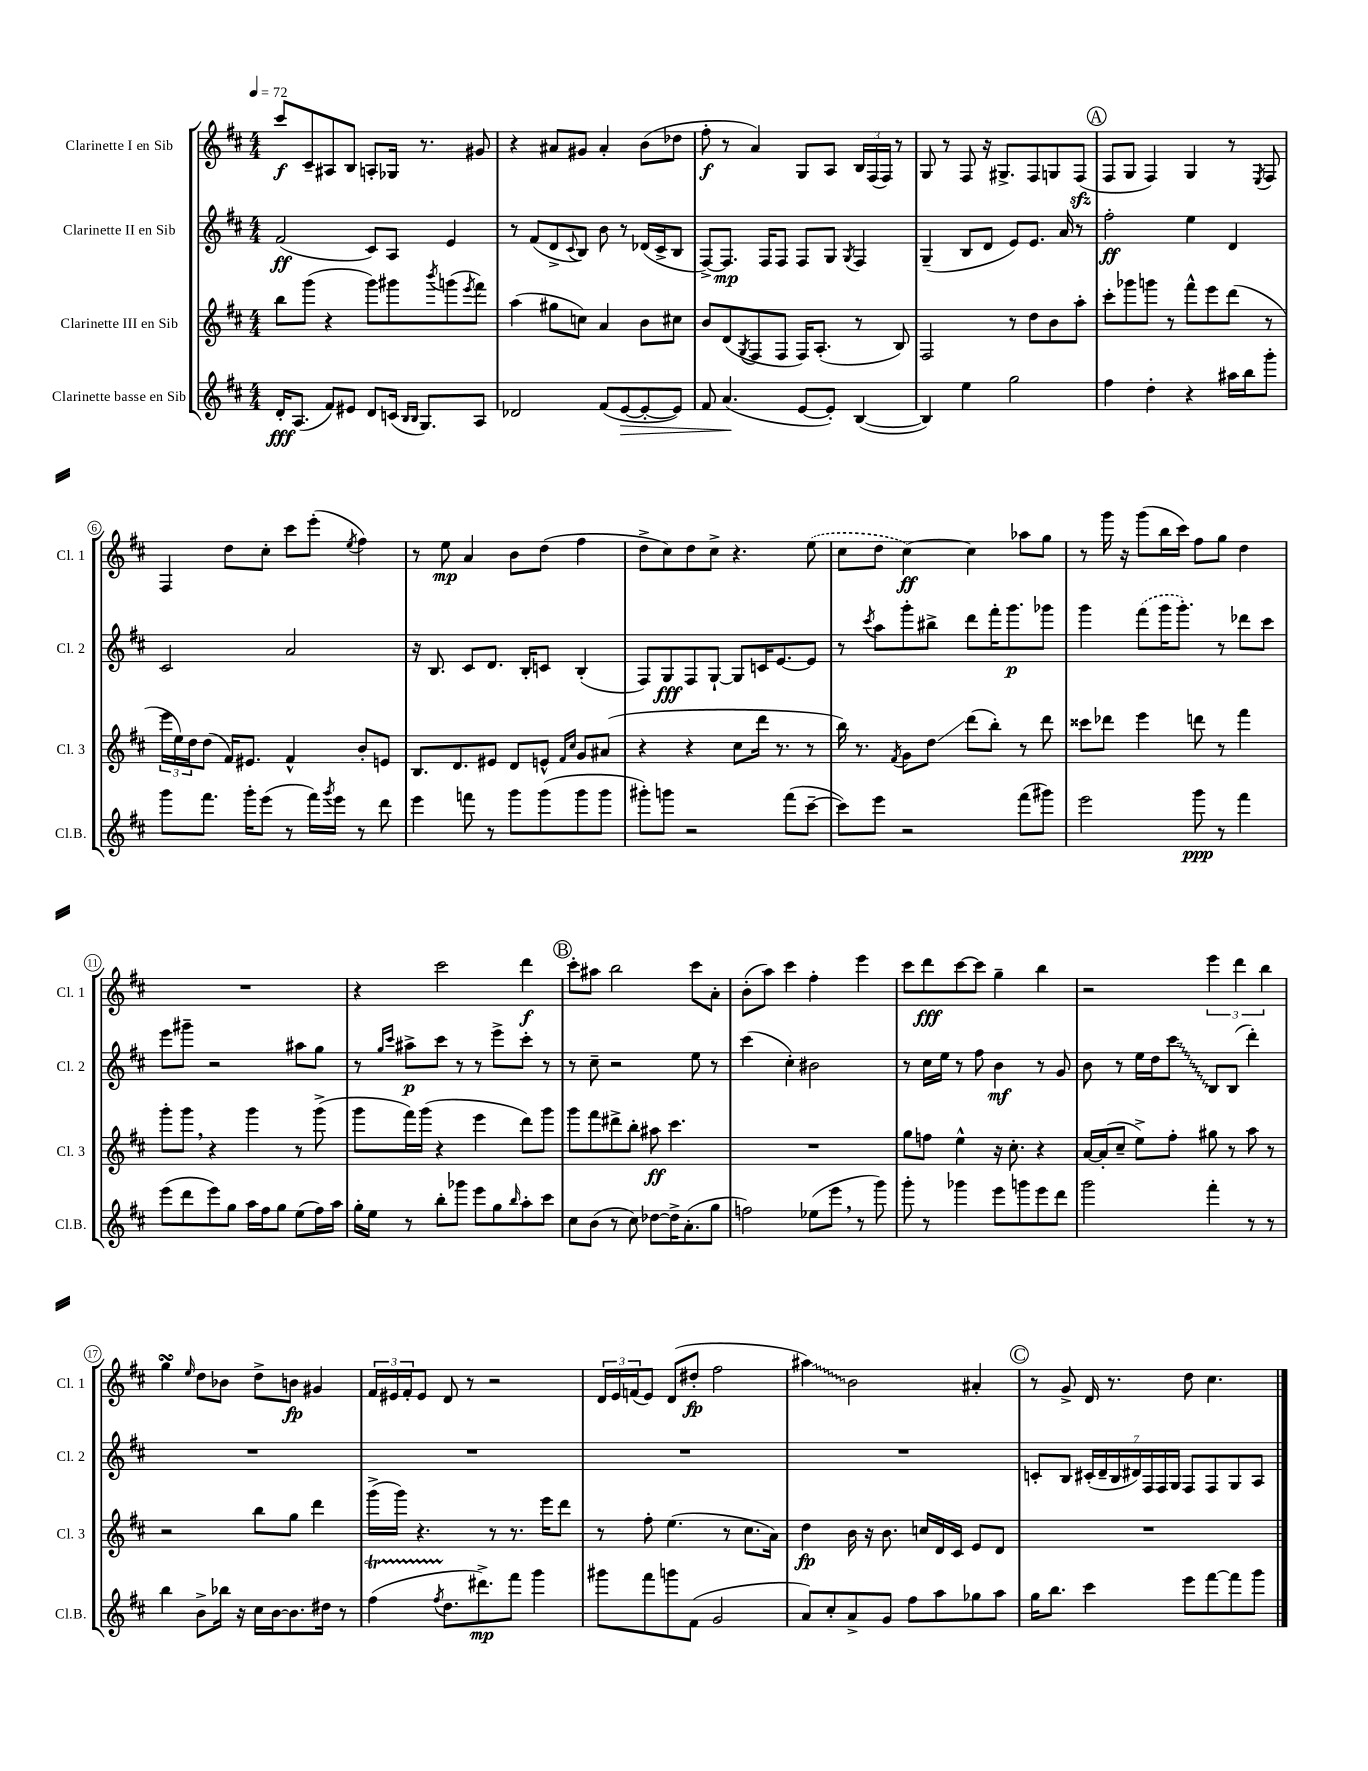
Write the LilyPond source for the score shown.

<<
\new StaffGroup <<
\new Staff = "s0" \with { instrumentName = "Clarinette I en Sib" shortInstrumentName = "Cl. 1" } {
    \clef treble \key d \major \numericTimeSignature \time 4/4 \tempo 4 = 72
    cis'''8\f cis'8-- ais8 b8 a8-. ges16 r8. gis'8 |
    r4 ais'8 gis'8 ais'4-. b'8( des''8 |
    fis''8-.\f r8 a'4) g8 a8 \tuplet 3/2 { b16 fis16( fis16) } r8 |
    g8 r8 fis8 r16 gis8.-> fis8 g8 fis8\sfz( |
    \mark \markup { \circle "A" } fis8 g8 fis4) g4 r8 \acciaccatura { e8 } fis8 |
    fis4 d''8 cis''8-. cis'''8 e'''8-.( \acciaccatura { e''8 } fis''4) |
    r8 e''8\mp a'4 b'8 d''8( fis''4 |
    d''8-> cis''8) d''8 cis''8-> r4. \once \slurDashed e''8( |
    cis''8 d''8 cis''4~\ff) cis''4 aes''8 g''8 |
    r8 g'''16 r16 g'''8( b''16 cis'''16) fis''8 g''8 d''4 |
    R1 |
    r4 cis'''2 d'''4\f |
    \mark \markup { \circle "B" } cis'''8-. ais''8 b''2 cis'''8 a'8-. |
    b'8-.( a''8) cis'''4 fis''4-. e'''4 |
    cis'''8 d'''8\fff cis'''8~ cis'''8 g''4-- b''4 |
    r2 \tuplet 3/2 { e'''4 d'''4 b''4 } |
    g''4\turn \grace { e''16 } d''8 bes'8 d''8-> b'8\fp gis'4 |
    \tuplet 3/2 { fis'16 eis'16 fis'16-. } eis'8 d'8 r8 r2 |
    \tuplet 3/2 { d'16 e'16 f'16( } e'8) d'8( dis''8-.\fp fis''2 |
    \once \override Glissando.style = #'zigzag ais''4\glissando) b'2 ais'4-. |
    \mark \markup { \circle "C" } r8 g'8-> d'16 r8. d''8 cis''4. \bar "|." |
}
\new Staff = "s1" \with { instrumentName = "Clarinette II en Sib" shortInstrumentName = "Cl. 2" } {
    \clef treble \key d \major \numericTimeSignature \time 4/4
    fis'2\ff( cis'8) a8 e'4 |
    r8 fis'8( d'8-> \appoggiatura { cis'8 } b8) b'8 r8 des'16( cis'16-> b8 |
    fis8~->) fis8.\mp fis16 fis8 fis8 g8 \acciaccatura { g8 } fis4 |
    g4--( b8 d'8 e'8) e'8. a'16 r8 |
    \mark \markup { \circle "A" } fis''2-.\ff e''4 d'4 |
    cis'2 a'2 |
    r16 b8. cis'8 d'8. b16-. c'8 b4-.( |
    fis8) g8\fff fis8 g8~-! g8 c'16 e'8.~ e'8 |
    r8 \acciaccatura { cis'''8 } a''8 g'''8-. bis''8-> d'''8 fis'''16-. g'''8.\p ges'''8 |
    g'''4 \once \slurDashed fis'''8( g'''16 g'''8.-.) r8 des'''8 cis'''8 |
    e'''8 gis'''8-- r2 ais''8 g''8 |
    r8 \grace { g''16 cis'''16 } ais''8->\p cis'''8 r8 r8 e'''8-> cis'''8-. r8 |
    \mark \markup { \circle "B" } r8 cis''8-- r2 e''8 r8 |
    cis'''4( cis''4-.) bis'2 |
    r8 cis''16 e''16 r8 fis''8 b'4\mf r8 g'8 |
    b'8 r8 e''16 d''16 \once \override Glissando.style = #'zigzag cis'''8\glissando b8 b8( d'''4-.) |
    R1 |
    R1 |
    R1 |
    R1 |
    \mark \markup { \circle "C" } c'8-. b8 \tuplet 7/4 { cis'16-.( d'16-- b16 dis'16) fis16 fis16 g16 } fis8 fis8 g8 a8 \bar "|." |
}
\new Staff = "s2" \with { instrumentName = "Clarinette III en Sib" shortInstrumentName = "Cl. 3" } {
    \clef treble \key d \major \numericTimeSignature \time 4/4
    b''8 g'''8( r4 g'''8) gis'''8 \acciaccatura { b'''8 } g'''8( \acciaccatura { e'''8 } fis'''8) |
    a''4( gis''8 c''8) a'4 b'8 cis''8 |
    b'8 d'8( \acciaccatura { g8 } fis8 fis8 fis16) a8.-.( r8 b8) |
    fis2 r8 d''8 b'8 a''8-. |
    \mark \markup { \circle "A" } cis'''8-. ges'''8 g'''8 r8 fis'''8-^ e'''8 d'''8( r8 |
    \tuplet 3/2 { e'''16 e''16) d''16 } d''8( fis'16) eis'8. fis'4-^ b'8-. e'8 |
    b8. d'8. eis'8 d'8 e'8-^ \grace { fis'16 cis''16 } g'8 ais'8( |
    r4 r4 cis''8 d'''16 r8. r8 |
    b''16) r8. \acciaccatura { fis'8 } g'8 d''8\glissando d'''8( b''8-.) r8 d'''8 |
    cisis'''8 des'''8 e'''4 d'''8 r8 fis'''4 |
    g'''8-. g'''8 \breathe r4 g'''4 r8 g'''8->( |
    g'''8 fis'''16) g'''16( r4 e'''4 d'''8) g'''8 |
    \mark \markup { \circle "B" } g'''8 fis'''8 dis'''8-> b''8-. ais''8\ff cis'''4. |
    R1 |
    g''8 f''8 e''4-^ r16 cis''8.-. r4 |
    a'16~ a'16-.( cis''8-- e''8->) fis''8-. gis''8 r8 a''8 r8 |
    r2 b''8 g''8 d'''4 |
    g'''16->( g'''16) r4. r8 r8. e'''16 d'''8 |
    r8 fis''8-. e''4.( r8 cis''8. a'16) |
    d''4\fp b'16 r16 b'8. c''16 d'16 cis'16 e'8 d'8 |
    \mark \markup { \circle "C" } R1 \bar "|." |
}
\new Staff = "s3" \with { instrumentName = "Clarinette basse en Sib" shortInstrumentName = "Cl.B." } {
    \clef treble \key d \major \numericTimeSignature \time 4/4
    d'16-.\fff a8.( fis'8) eis'8 d'8 c'16( \grace { b16 b16 } g8.) a8 |
    des'2 fis'8( e'8~\> e'8~-. e'8) |
    fis'8 a'4.\!( e'8~ e'8-.) b4~( |
    b4) e''4 g''2 |
    \mark \markup { \circle "A" } fis''4 d''4-. r4 ais''16 b''16 g'''8-. |
    g'''8 fis'''8. g'''16-. e'''8( r8 fis'''16) \acciaccatura { g'''8 } e'''16 r8 d'''8 |
    e'''4 f'''8 r8 g'''8 g'''8( g'''8 g'''8 |
    gis'''8-.) g'''8 r2 fis'''8( cis'''8~-- |
    cis'''8) e'''8 r2 fis'''8( gis'''8) |
    e'''2 g'''8\ppp r8 fis'''4 |
    e'''8( d'''8 e'''8) g''8 a''16 fis''16 g''8 e''8( fis''16) a''16 |
    g''16-. e''16 r8 b''8-. ges'''8 e'''8 g''8 \grace { b''16 } a''8-. cis'''8 |
    \mark \markup { \circle "B" } cis''8 b'8( r8 cis''8) des''8~ des''16-> a'8.-.( g''8 |
    f''2) ees''8( e'''8 \breathe r8 g'''8) |
    g'''8-. r8 ges'''4 e'''8 g'''8 e'''8 d'''8 |
    g'''2 fis'''4-. r8 r8 |
    b''4 b'8-> bes''16 r16 cis''16 b'16~ b'8. dis''16 r8 |
    fis''4\startTrillSpan( \acciaccatura { fis''8 } d''8.\stopTrillSpan dis'''8.->\mp) fis'''8 g'''4 |
    gis'''8 fis'''8 g'''8 fis'8( g'2 |
    a'8) cis''8-. a'8-> g'8 fis''8 a''8 ges''8 a''8 |
    \mark \markup { \circle "C" } g''16 b''8. cis'''4 e'''8 fis'''8~ fis'''8 g'''8 \bar "|." |
}
>>
>>
\layout { \context { \Score \override BarNumber.stencil = #(make-stencil-circler 0.1 0.3 ly:text-interface::print) } }
